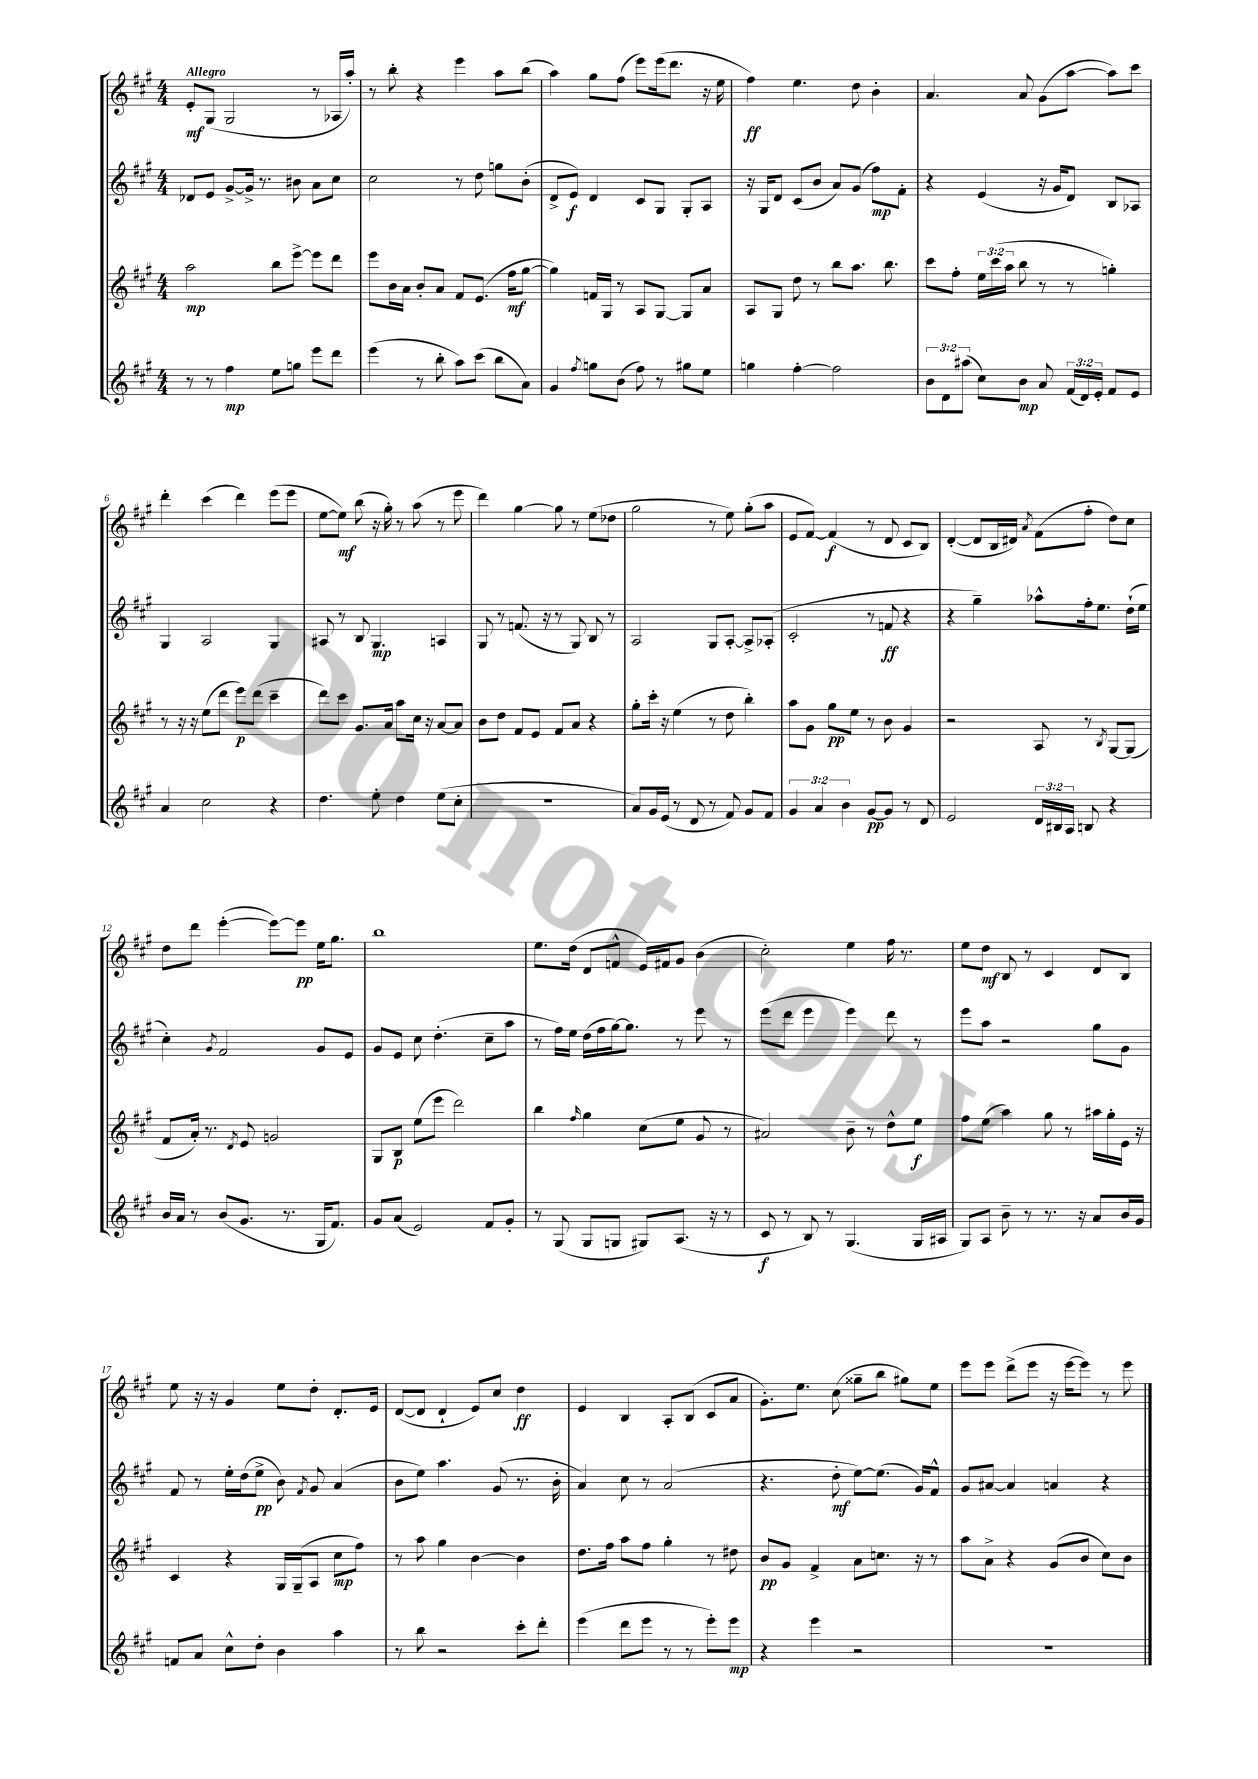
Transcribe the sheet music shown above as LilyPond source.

<<
\new StaffGroup <<
\new Staff = "s0" {
    \clef treble \key a \major \numericTimeSignature \time 4/4 \tempo "Allegro"
    \autoBeamOff e'8[-.\mf gis8]( gis2 r8 aes16[ a''16]-.) |
    r8 b''8-. r4 e'''4 a''8[ b''8]( |
    a''4) gis''8[ fis''8]( e'''8[) e'''16( d'''8.] r16 e''16 |
    fis''4\ff) e''4. d''8 b'4-. |
    a'4. a'8 gis'8[( a''8]~ a''8[) cis'''8] |
    d'''4-. cis'''4( d'''4) e'''8[( e'''8] |
    e''8[~ e''8]\mf) b''8( r16 gis''16-.) r8 a''8( r8 e'''8 |
    d'''4) gis''4~ gis''8 r8 e''8[( des''8] |
    gis''2 r8 e''8) gis''8[-.( a''8] |
    e'8[ fis'8]~) fis'4\f( r8 d'8 cis'8[ b8]) |
    d'4~-.( d'8[ b16 dis'16]) \acciaccatura { a'8 } fis'8[( fis''8]-. d''8[) cis''8] |
    d''8[ d'''8] e'''4~-.( e'''8[~) e'''8]\pp e''16[ gis''8.] |
    b''1 |
    e''8.[ d''16]( d'8[ f'8]-^ e'16[) fis'16 gis'8] b'4( |
    cis''2-.) e''4 fis''16 r8. |
    e''8[ d''8]\mf b8 r8 cis'4 d'8[ b8] |
    e''8 r16 r16 gis'4 e''8[ d''8]-. d'8.[-. e'16] |
    d'8[~( d'8] d'4-! e'8[) cis''8] d''4\ff |
    e'4 b4 a8[-. b8]( cis'8[ a'8] |
    gis'8.[-.) e''8.] cis''8( gisis''8[-- b''8] gis''8[) e''8] |
    e'''8[ e'''8] d'''8[->( e'''8] r16 e'''16[~ e'''8]) r8 e'''8 \bar "|." |
}
\new Staff = "s1" {
    \clef treble \key a \major \numericTimeSignature \time 4/4
    \autoBeamOff des'8[ e'8] gis'8[~-> gis'16]-> r8. bis'8 a'8[ cis''8] |
    cis''2 r8 d''8 g''8[ b'8]-.( |
    d'8[-> e'8]\f) d'4 cis'8[ gis8] gis8[-. a8] |
    r16 gis16[ d'8] cis'8[( b'8] a'8[) gis'8]( fis''8[\mp) fis'8]-. |
    r4 e'4( r16 gis'16[ d'8]) b8[ aes8] |
    gis4 a2 gis4 |
    ais8 r8 b8 gis4.\mp a4 |
    gis8 r8 f'8.( r16 r8 gis8) b8 r8 |
    a2 gis8[ a8]~-. a8[-> aes8]-.( |
    cis'2-. r8 f'8\ff r4 |
    r4 gis''4--) aes''8[-^ fis''16-. e''8.] d''16[-!( e''16] |
    cis''4-.) \acciaccatura { gis'8 } fis'2 gis'8[ e'8] |
    gis'8[ e'8] cis''8 d''4.-.( cis''8[-- a''8] |
    r8 fis''16[) e''16] d''16[( fis''16 gis''16~) gis''8.] r8 e'''8 r8 |
    e'''8[( d'''8] e'''4 e'''4) d'''8 r8 |
    e'''8[ a''8] r2 gis''8[ gis'8] |
    fis'8 r8 e''16[-. d''16( e''8]->\pp b'8) \acciaccatura { fis'8 } gis'8 a'4( |
    b'8[ e''8]) a''4. gis'8( r8. b'16-. |
    a'4) cis''8 r8 a'2( |
    r4. d''8-.\mf e''8[~) e''8.]( gis'16[) fis'8]-^ |
    gis'8[ ais'8]~ ais'4 a'4 r4 \bar "|." |
}
\new Staff = "s2" {
    \clef treble \key a \major \numericTimeSignature \time 4/4 \override Staff.TupletNumber.text = #tuplet-number::calc-fraction-text
    \autoBeamOff a''2\mp b''8[ e'''8]~-> e'''8[ d'''8] |
    e'''8[ b'16 a'16] b'8[-. a'8] fis'8[ e'8.]( fis''16[\mf gis''8]~ |
    gis''4) f'16[ gis16] r8 a8[ gis8]~ gis8[ a'8] |
    a8[ gis8] d''8 r8 b''8[ a''8.] b''8. |
    cis'''8[ fis''8]-. \tuplet 3/2 { e''16[ cis'''16( a''16] } b''8 r8 r8 g''4-.) |
    r8 r16 r16 e''8[( d'''8] e'''8[\p) d'''8]( cis'''4-- |
    d'''8[) cis'''8] gis'8.[ a'16] a''8[ cis''16] r16 a'8[~ a'8] |
    b'8[ d''8] fis'8[ e'8] fis'8[ a'8] r4 |
    gis''8[-. cis'''16]-. r16 e''4( r8 d''8 b''4-.) |
    a''8[ gis'8] gis''8[\pp e''8] r8 b'8 gis'4 |
    r2 a8 r8 \acciaccatura { b8 } gis8[~ gis8]( |
    fis'8[ a'16]-.) r8. \acciaccatura { d'8 } e'8 g'2 |
    gis8[ b8]\p e''8[( e'''8] d'''2) |
    b''4 \grace { fis''16 } gis''4 cis''8[( e''8] gis'8 r8 |
    ais'2) b'8-- r8 d''8[-^ e''8]\f |
    fis''8[ e''8]( a''4) gis''8 r8 ais''16[ gis''16-. e'16] r16 |
    cis'4 r4 gis16[ gis16--( a8] cis''8[\mp fis''8]) |
    r8 a''8 gis''4 b'4~ b'4 |
    d''8.[ fis''16] a''8[ fis''8] gis''4-. r8 dis''8 |
    b'8[\pp gis'8] fis'4-> a'8[ c''8.] r16 r8 |
    a''8[ a'8]-> r4 gis'8[( b'8] cis''8[) b'8] \bar "|." |
}
\new Staff = "s3" {
    \clef treble \key a \major \numericTimeSignature \time 4/4 \override Staff.TupletNumber.text = #tuplet-number::calc-fraction-text
    \autoBeamOff r8 r8 fis''4\mp e''8[ g''8] e'''8[ d'''8] |
    e'''4( r8 b''8-. a''8[) cis'''8]( b''8[ a'8]) |
    gis'4 \acciaccatura { fis''8 } g''8[ b'8]( fis''8) r8 gis''8[ e''8] |
    g''4 fis''4~-. fis''2 |
    \tuplet 3/2 { b'8[ d'8 ais''8]( } cis''8[) b'8]\mp a'8 \tuplet 3/2 { fis'16[( d'16) e'16]-. } fis'8[ e'8] |
    a'4 cis''2 r4 |
    d''4. e''8-. d''4 e''8[( cis''8]-. |
    r1 |
    a'8[) gis'16 e'16]( r8 d'8 r8 fis'8) gis'8[ fis'8] |
    \tuplet 3/2 { gis'4 a'4 b'4 } gis'8[~\pp gis'8] r8 d'8 |
    e'2 \tuplet 3/2 { d'16[ bis16 a16] } b8 r4 |
    b'16[ a'16] r8 b'8[( gis'8.] r8. gis16[ fis'8.]) |
    gis'8[ a'8]( e'2) fis'8[ gis'8]-. |
    r8 gis8( gis8[ g8] gis8[) a8.]( r16 r8 |
    cis'8\f r8 b8) r8 gis4.( gis16[ ais16] |
    gis8[) a8] b'8-- r8 r8. r16 a'8[ b'16 gis'16] |
    f'8[ a'8] cis''8[-^ d''8]-. b'4 a''4 |
    r8 b''8 r2 cis'''8[-. d'''8]-. |
    e'''4( d'''8[ e'''8] r8 r8 e'''8[-.) e'''8]\mp |
    r4 e'''4 r2 |
    R1 \bar "|." |
}
>>
>>
